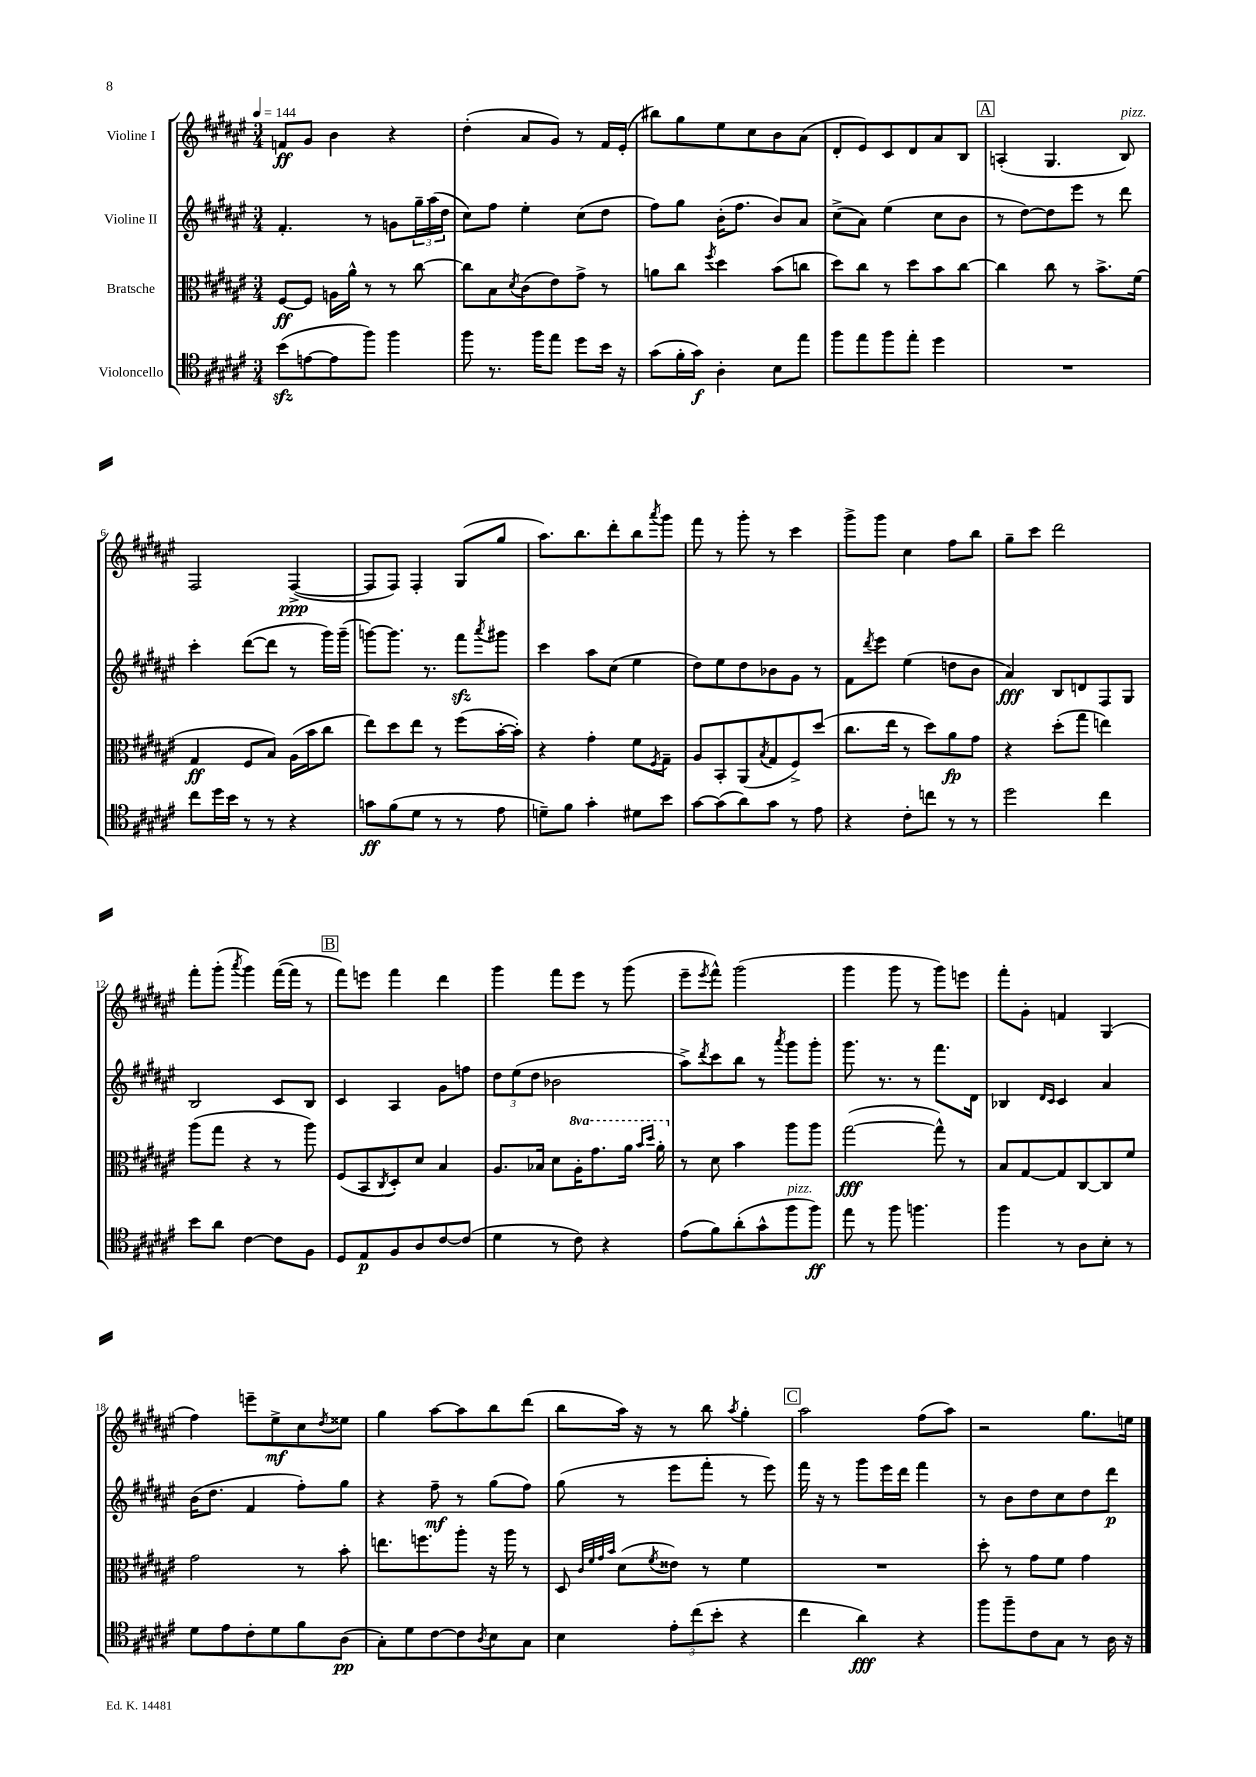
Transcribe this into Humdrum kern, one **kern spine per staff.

**kern	**kern	**kern	**kern
*staff4	*staff3	*staff2	*staff1
*clefC4	*clefC3	*clefG2	*clefG2
*k[f#c#g#d#a#e#]	*k[f#c#g#d#a#e#]	*k[f#c#g#d#a#e#]	*k[f#c#g#d#a#e#]
*M3/4	*M3/4	*M3/4	*M3/4
*MM144	*MM144	*MM144	*MM144
(8b\L	[8F#/L	4.f#'/	8f/L
[8e\	8F#/]J	.	8g#/J
8e\]	16A\LL	.	4b\
.	16a#^^\JJ	.	.
8ff#\J)	8r	8r	.
4ff#\	8r	8g\L	4r
.	[8cc#\	24gg#~\L	.
.	.	(24aa#\	.
.	.	24dd#\JJ	.
=	=	=	=
8ff#\	8cc#\]L	8cc#\L)	(4dd#'\
8.r	8B\	8ff#\J	.
.	8qd#/	.	.
.	(8c#\	4ee#'\	8a#/L
16ff#\LK	.	.	.
8ee#\J	8e#\)	.	8g#/J)
8dd#\L	8g#^\J	(8cc#\L	8r
16b\Jk	8r	8dd#\J	16f#/LL
16r	.	.	(16e#'/JJ
=	=	=	=
(8g#\L	8a\L	8ff#\L)	8bb#\L)
16f#'\L	8cc#\J	8gg#\J	8gg#\
16g#\JJ)	.	.	.
.	8qff#/	.	.
4A#'\	4dd#\	(16b'\LK	8ee#\
.	.	8.ff#\J	.
.	.	.	8cc#\
8B\L	(8b\L	8b/L)	8b\
8ee#\J	8cc\J	8a#/J	(8a#\J
=	=	=	=
8ff#\L	8dd#\L)	(8cc#^\L	8d#'/L
8ee#\	8cc#\J	8a#\J)	8e#/)
8ff#\	8r	(4ee#\	8c#/
8ee#'\J	8dd#\L	.	8d#/
4dd#\	8b\	8cc#\L	8a#/
.	[8cc#\J	8b\J	8B/J
=	=	=	=
2.r	4cc#\]	8r	(4A'/
.	.	[8dd#\L)	.
.	8cc#\	8dd#\]	4.G#/
.	8r	8eee#\J	.
.	8.b^\L	8r	.
.	.	8ddd#\	8B/)
.	(16f#\Jk	.	.
=	=	=	=
8cc#\L	4G#/	4ccc#'\	2F#/
16dd#\L	.	.	.
16b\JJ	.	.	.
8r	8F#/L	([8ddd#\L	.
8r	8B/J)	8ddd#\]J	.
4r	(16A#\LL	8r	([4F#^/
.	16b\J	.	.
.	8cc#\J	16ggg#\LL)	.
.	.	(16ggg#~\JJ	.
=	=	=	=
8g\L	8ee#\L)	[8ggg\L)	8F#/]L
(8f#\	8dd#\	8.ggg\]J	8F#/J)
8d#\J	8ee#\J	.	4F#'/
.	.	8.r	.
8r	8r	.	.
8r	(8ff#\L	8fff#\L	(8G#/L
.	.	8qaaa#/	.
8e#\	[16b'\L	8ggg#\J	8gg#/J
.	16b'\]JJ)	.	.
=	=	=	=
8d~\L)	4r	4ccc#\	8.aa#\L)
8f#\J	.	.	.
.	.	.	8.bb\
4g#'\	4g#'\	8aa#\L	.
.	.	(8cc#\J	8ddd#'\
8d#\L	8f#\L	4ee#\	8bb\
.	8qF#/	.	8qaaa#/
8b\J	8G#~\J	.	8ggg#\J
=	=	=	=
[8g#\L	8A#/L	8dd#\L)	8fff#\
(8g#\]	8BB'/	8ee#\	8r
8a#\)	(8AA#/	8dd#\	8ggg#'\
.	8qB/	.	.
8g#\J	8G#/	8b-\	8r
8r	8F#^/)	8g#\J	4ccc#\
8e#\	(8dd#/J	8r	.
=	=	=	=
4r	8.cc#\L	8f#\L	8ggg#^\L
.	.	8qddd#/	.
.	.	8eee#\J	8ggg#\J
.	16ee#\Jk	.	.
8c#'\L	8r	(4ee#\	4cc#\
8cc\J	8dd#\L)	.	.
8r	8a#\	8dd\L	8ff#\L
8r	8g#\J	8b\J	8bb\J
=	=	=	=
2dd#\	4r	4a#/)	8gg#~\L
.	.	.	8ccc#\J
.	(8dd#'\L	8B/L	2ddd#\
.	8gg#\J	8d/	.
4cc#\	4ee\)	8F#/	.
.	.	8G#/J	.
=	=	=	=
8b\L	(8aa#\L	2B/	8fff#'\L
8a#\J	8gg#\J	.	(8ggg#'\J
.	.	.	8qaaa#/
[4c#\	4r	.	4ggg#\)
8c#\]L	8r	8c#/L	([16fff#\LL
.	.	.	16fff#\]JJ
8F#\J	8aa#\)	8B/J	8r
=	=	=	=
8D#/L	(8F#/L	4c#/	8fff#\L)
8E#/	8BB/	.	8eee\J
.	8qC#/	.	.
8F#/	8D#'/)	4A#/	4fff#\
8A#/	8d#/J	.	.
[8c#/	4B/	8g#\L	4ddd#\
(8c#/]J	.	8ff\J	.
=	=	=	=
4d#\	8.A#/L	12dd#\L	4ggg#\
.	.	(12ee#\	.
.	.	12dd#\J	.
.	16B-/Jk	.	.
8r	8d#\L	2b-\	8fff#\L
8c#\)	16a#'\K	.	8eee#\J
.	8.gg#\	.	.
4r	.	.	8r
.	16aa#\Jk	.	(8ggg#\
.	16qqbb/LL	.	.
.	16qqddd#/JJ	.	.
.	16aa#'\	.	.
=	=	=	=
(8e#\L	8r	8aa#^\L)	8eee#~\L
.	.	8qddd#/	8qeee#/
8f#\)	8d#\	8ccc#\	8fff#^^\J)
(8a#'\	4b\	8bb\J	(2ggg#\
8g#^^\	.	8r	.
.	.	8qaaa#/	.
8ff#\	8aa#\L	8ggg#\L	.
8ff#\J)	8aa#\J	8ggg#'\J	.
=	=	=	=
8ee#\	([2gg#\	8.ggg#\	4ggg#\
8r	.	.	.
.	.	8.r	.
8ff#\	.	.	8ggg#\
4.ff\	.	8r	8r
.	8gg#^^\])	8.fff#\L	8ggg#\L)
.	8r	.	8eee\J
.	.	16d#\Jk	.
=	=	=	=
4ff#\	8B/L	4B-/	8fff#'\L
.	[8G#/	.	8g#'\J
.	.	16qqd#/LL	.
.	.	16qqc#/JJ	.
8r	8G#/]	4c#/	4f/
8A#\L	[8C#/	.	.
8B'\J	8C#/]	4a#/	(4G#/
8r	8f#/J	.	.
=	=	=	=
8d#\L	2g#\	(16b\LK	4ff#\)
.	.	8.dd#\J	.
8e#\	.	.	.
8c#'\	.	4f#/	8eee~\L
8d#\	.	.	8ee#^\
8f#\	8r	8ff#'\L)	8cc#\
.	.	.	8qdd#/
(8A#\J	8b'\	8gg#\J	8ee##\J
=	=	=	=
8G#'\L)	8.ee\L	4r	4gg#\
8d#\	.	.	.
.	8.ff\	.	.
[8c#\	.	8ff#~\	[8aa#\L
8c#\]	8aa#'\J	8r	8aa#\]
8qA#/	.	.	.
8B\	16r	(8gg#\L	8bb\
.	16aa#\	.	.
8G#\J	8r	8ff#\J)	(8ddd#\J
=	=	=	=
4B\	8D#/	(8gg#\	8bb\L
.	32qqc#/LLL	.	.
.	32qqf#/	.	.
.	32qqg#/	.	.
.	32qqb/JJJ	.	.
.	(8d#\L	8r	16aa#\Jk)
.	.	.	16r
.	8qf#/	.	.
12e#'\L	8e##\J)	8eee#\L	8r
(12cc#\	.	.	.
.	8r	8fff#'\J	8bb\
12b'\J	.	.	.
.	.	.	8qaa#/
4r	4f#\	8r	4gg#'\
.	.	8eee#\)	.
=	=	=	=
4cc#\	2.r	16fff#\	2aa#\
.	.	16r	.
.	.	8r	.
4a#\)	.	8ggg#\L	.
.	.	16eee#\L	.
.	.	16ddd#\JJ	.
4r	.	4fff#\	(8ff#\L
.	.	.	8aa#\J)
=	=	=	=
8ff#\L	8dd#'\	8r	2r
8ff#~\	8r	8b\L	.
8c#\	8g#\L	8dd#\	.
8G#\J	8f#\J	8cc#\	.
8r	4g#\	8dd#\	8.gg#\L
16A#\	.	8ddd#\J	.
16r	.	.	16ee\Jk
==	==	==	==
*-	*-	*-	*-
